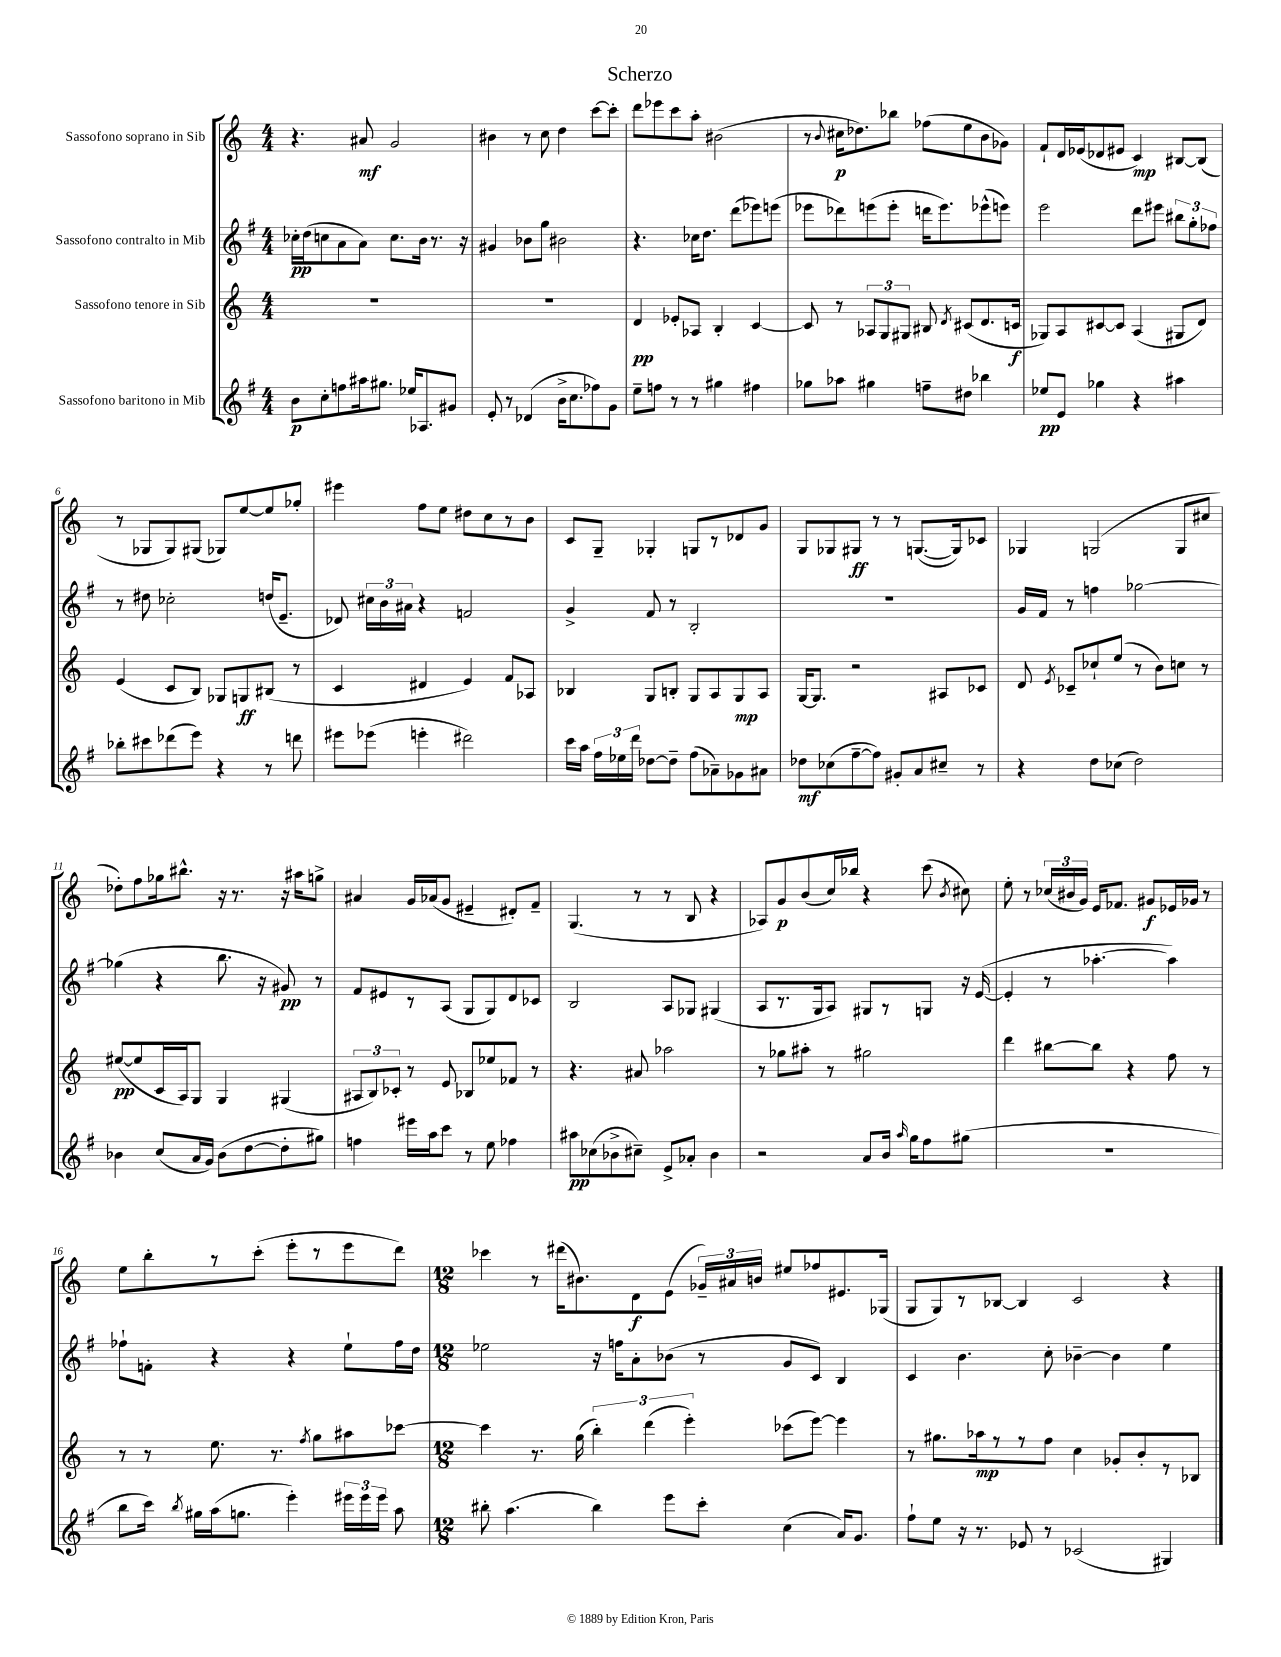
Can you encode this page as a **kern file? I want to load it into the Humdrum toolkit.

**kern	**kern	**kern	**kern
*staff4	*staff3	*staff2	*staff1
*clefG2	*clefG2	*clefG2	*clefG2
*k[f#]	*k[]	*k[f#]	*k[]
*M4/4	*M4/4	*M4/4	*M4/4
8b	1r	16cc-'	4.r
.	.	(16dd	.
8cc'	.	8cc	.
8ff	.	8a	.
16aa#	.	8a)	8a#
8.gg#	.	.	.
.	.	8.cc	2g
16ee-	.	.	.
8.A-	.	16b	.
.	.	8.r	.
8g#	.	.	.
.	.	16r	.
=	=	=	=
8e'	1r	4g#	4b#
8r	.	.	.
(4d-	.	8b-	8r
.	.	8gg	8cc
16b^	.	2b#	4dd
8.cc	.	.	.
8ff-)	.	.	[8ccc
8g	.	.	8ccc']
=	=	=	=
8ee~	4d	4.r	8ddd
8ff	.	.	8eee-
8r	8e-'	.	8ccc
8r	8A-	16cc-	8aa'
.	.	8.dd	.
4gg#	4B'	.	(2b#
.	.	(8ddd	.
4ff#	[4c	8eee-)	.
.	.	(8eee	.
=	=	=	=
8gg-	8c]	8eee-	8r
.	.	.	8qqb
8aa-	8r	8ddd-)	16cc#
.	.	.	8.dd-)
4gg#	12A-	(8eee	.
.	12G	.	.
.	.	8eee'	8bb-
.	12G#	.	.
8ff~	8B#	16ddd	(8ff-
.	.	8.eee)	.
.	8qd	.	.
8dd#	(8c#	.	8ee
4bb-	8.d	(8eee-^^	8b
.	.	8eee)	8g-)
.	16c	.	.
=	=	=	=
8ee-	8G-)	2eee	8f`
8e	8A	.	16d
.	.	.	(16e-
4gg-	[8c#	.	8d-
.	8c#]	.	8e#
4r	(4A	8ddd	4c)
.	.	8eee#	.
4aa#	8G#	12bb#	[8B#
.	.	12gg'	.
.	8d)	.	(8B#]
.	.	12ff-	.
=	=	=	=
8bb-'	(4e	8r	8r
8ccc#	.	8dd#	8G-
(8ddd-	8c	2cc-'	8G-)
8eee)	8B)	.	(8G#
4r	8G-	.	8G-)
.	8G	.	[8ee
8r	(8B#	(16dd	8ee]
.	.	8.e~	.
8ddd	8r	.	8gg-'
=	=	=	=
8eee#	4c	8d-)	4eee#
(8eee-	.	24cc#	.
.	.	24b	.
.	.	24a#	.
4eee'	4d#	4r	8ff
.	.	.	8ee
2ddd#)	4e)	2f	8dd#
.	.	.	8cc
.	8f	.	8r
.	8A-	.	8b
=	=	=	=
16ccc	4B-	4g^	8c
16aa	.	.	.
24ff#	.	.	8G~
24ee-	.	.	.
24ddd	.	.	.
[8dd-	8G	8f#	4G-'
8dd-~]	8B'	8r	.
(8ff#	8G	2B'	8G
8a-~)	8A	.	8r
8g-	8G	.	8d-
8a#	8A	.	8g
=	=	=	=
8dd-	[16G	1r	8G
.	8.G]	.	.
(8cc-	.	.	8G-
[8ff#~	2r	.	8G#
8ff#])	.	.	8r
8g#'	.	.	8r
8a	.	.	([8.G
8cc#~	8A#	.	.
.	.	.	16G])
8r	8c-	.	8c-
=	=	=	=
4r	8d	16g	4G-
.	.	16f#	.
.	8qe	.	.
.	8c-~	8r	.
8dd	8cc-`	4ff	(2G
(8cc-	(8ee	.	.
2dd)	8r	[2gg-	.
.	8b)	.	.
.	8cc	.	8G
.	8r	.	8cc#
=	=	=	=
4b-	([8ee#	(4gg-]	8dd-')
.	8ee#]	.	8ff
(8cc	16c	4r	16gg-
.	16A)	.	8.bb#^^
16a	8G	.	.
16g)	.	.	.
(8b-	4G	8.bb	16r
.	.	.	8.r
[8dd	.	.	.
.	.	16r	.
8dd']	(4G#	8g#)	16r
.	.	.	16aa#
8gg#)	.	8r	8gg^
=	=	=	=
4ff	12A#	8f#	4a#
.	12B)	.	.
.	.	8e#	.
.	12c-'	.	.
16eee#	8r	8r	16g
16aa	.	.	(16a-
8ccc	8e	(8A	8g
8r	8B-	8G	4e#~
8ee	8ee-	8G)	.
4ff-	8f-	8d	8d#')
.	8r	8c-	8f~
=	=	=	=
8aa#	4.r	2B	(4.G
(8cc-	.	.	.
8b-^	.	.	.
8cc#~)	8a#	.	8r
8e^	2aa-	8A	8r
8a-'	.	8G-	8B
4b-	.	(4G#	4r
=	=	=	=
2r	8r	8A	8A-)
.	8gg-	8.r	8g
.	8aa#'	.	(8b
.	.	16G	.
.	8r	8A)	16cc)
.	.	.	16bb-
8a	2gg#	8G#	4r
16b	.	8r	.
16qqaa	.	.	.
16gg	.	.	.
8ff#	.	8G	(8ccc
.	.	.	8qb
(8gg#	.	16r	8cc#)
.	.	([16e	.
=	=	=	=
1r	4ddd	4e']	8ee'
.	.	.	8r
.	[8bb#	8r	(24cc-
.	.	.	24b#
.	.	.	24g)
.	8bb#]	[4.aa-'	16e
.	.	.	8.f-
.	4r	.	.
.	.	.	8g#
.	8ff	4aa-])	16e-
.	.	.	16g-
.	8r	.	8r
=	=	=	=
8bb	8r	8ff-`	8ee
16ccc)	8r	8f'	8bb'
8qbb	.	.	.
16gg#	.	.	.
(16aa	8.ee	4r	8r
8.gg	.	.	.
.	.	.	(8ccc'
.	8.r	.	.
4eee')	.	4r	8eee'
.	8qff	.	.
.	8gg	.	8r
24eee#	8aa#	8ee`	8eee
24eee#	.	.	.
24eee#	.	.	.
8aa	[8ccc-	16ff-	8ddd)
.	.	16dd	.
=	=	=	=
*M12/8	*M12/8	*M12/8	*M12/8
8bb#'	4ccc-]	2ee-	4ccc-
(4.aa	.	.	.
.	8.r	.	8r
.	.	.	(16ddd#
.	(16gg	.	8.b#)
4bb#)	6bb')	16r	.
.	.	16ff	.
.	.	8a'	8d
.	(6ddd	.	.
8eee	.	(8b-	(8e
.	6eee')	.	.
8ccc'	.	8r	24g-~)
.	.	.	24a#
.	.	.	24b
(4cc	(8ccc-	8g	8ee#
.	[8eee)	8c)	8ff-
16a)	4eee]	4B	8.e#
8.g	.	.	.
.	.	.	(16G-
=	=	=	=
8ff#`	8r	4c	8G
8ee	8.gg#	.	8G)
16r	.	4.b	8r
8.r	16aa-	.	.
.	8r	.	[8B-
8e-	8r	.	4B-]
8r	8ff	8cc'	.
(2c-	4cc	[4b-~	2c
.	8g-'	4b-]	.
.	8b'	.	.
4G#)	8r	4ee	4r
.	8B-	.	.
==	==	==	==
*-	*-	*-	*-
